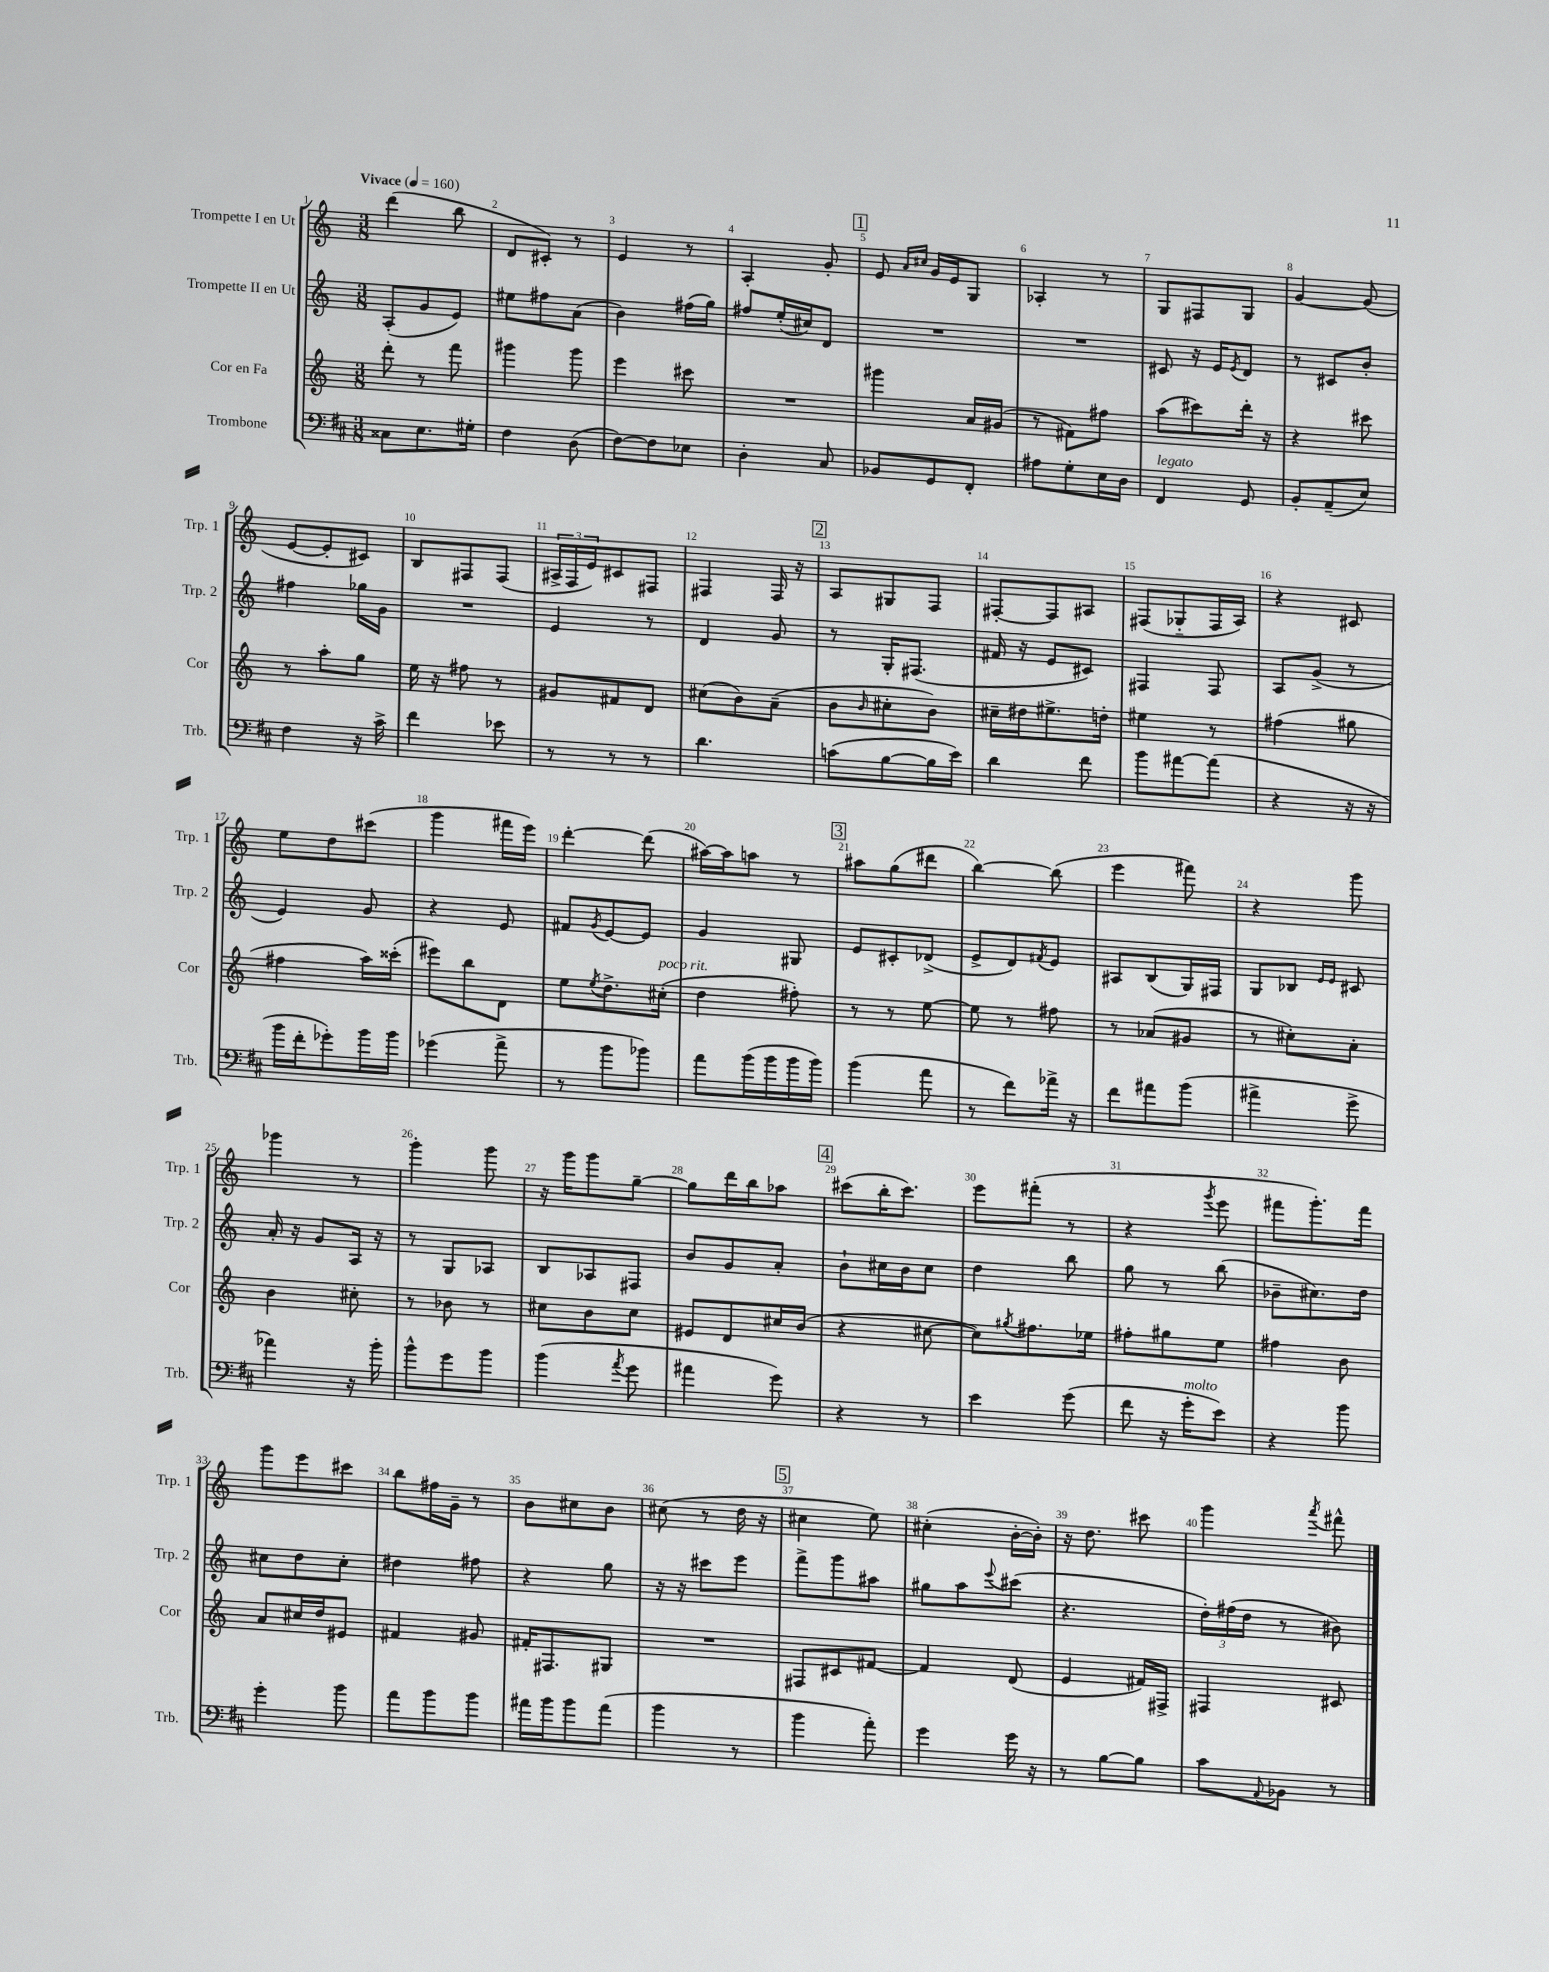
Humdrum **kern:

**kern	**kern	**kern	**kern
*staff4	*staff3	*staff2	*staff1
*clefF4	*clefG2	*clefG2	*clefG2
*k[f#c#]	*k[]	*k[]	*k[]
*M3/8	*M3/8	*M3/8	*M3/8
*MM160	*MM160	*MM160	*MM160
8C##	8ddd'	(8A'	(4ddd
8.E	8r	8g	.
.	8fff	8e)	8bb
16G#'	.	.	.
=	=	=	=
4F#	4ggg#	8ee#	8d
.	.	8ff#	8c#')
(8D	8ggg#	(8a	8r
=	=	=	=
[8F#)	4eee	4b)	4e
8F#]	.	.	.
8E-	8ccc#	(16ff#	8r
.	.	16gg)	.
=	=	=	=
4D'	4.r	8ff#	4A'
.	.	(16ee'	.
.	.	16cc#)	.
8C#	.	8d	8g'
=	=	=	=
8BB-	4ggg#	4.r	8e
.	.	.	16qqa
.	.	.	16qqcc#
8GG	.	.	16g
.	.	.	16e
8FF#'	16a	.	8G
.	(16g#	.	.
=	=	=	=
8A#	8r	4.r	4A-'
8G'	8f#)	.	.
16E	8ff#	.	8r
16D	.	.	.
=	=	=	=
4FF#	(8aa	8c#	8G
.	8ccc#)	16r	8F#
.	.	16e	.
.	.	8qe	.
8GG	16ddd'	8d	8G
.	16r	.	.
=	=	=	=
8BB'	4r	8r	[4g
(8AA~	.	8c#	.
8E)	8ccc#	8b'	(8g]
=	=	=	=
4F#	8r	4ff#	[8e
.	8aa'	.	8e']
16r	8gg	16gg-	8c#)
16c#^	.	16g	.
=	=	=	=
4f#	16ee	4.r	8B
.	16r	.	.
.	8ff#	.	8F#
8e-	8r	.	(8F#
=	=	=	=
8r	8g#	4e	24A#^
.	.	.	24F
.	.	.	24e)
8r	8f#	.	8c#
8r	8d	8r	8F#
=	=	=	=
4.d	(8cc#	4d	4F#
.	8b)	.	.
.	(8a~	8g	16F#
.	.	.	16r
=	=	=	=
(8c	8b	8r	8A
.	16qqb	.	.
[8B	8cc#'	16G'	8G#
.	.	(8.F#	.
16B]	8b)	.	8F
16e)	.	.	.
=	=	=	=
4d	16cc#~	16f#	[8F#'
.	16dd#	16r	.
.	8.ee#^	8e	8F#]
8f#	.	8c#)	8A#
.	16dd'	.	.
=	=	=	=
8b	4ee#	4F#	(8F#
[8a#	.	.	8G-'~
(8a#]	8r	8F#	16F#
.	.	.	16A)
=	=	=	=
4r	(4ff#	8A	4r
.	.	(8g^	.
16r	8gg#	8r	8c#
16r	.	.	.
=	=	=	=
16b	4ff#	4e)	8ee
16f#'	.	.	.
8g-')	.	.	8dd
16b	16aa)	8g	(8ccc#
16b	(16ccc##'	.	.
=	=	=	=
(4g-	8eee#)	4r	4ggg
.	8bb	.	.
8a^	8d	8e	16fff#
.	.	.	16eee)
=	=	=	=
8r	8ee	8f#	[4ddd'
.	8qee	8qg	.
8b	8.dd^	[8e	.
8b-)	.	8e]	(8ddd]
.	(16cc#'	.	.
=	=	=	=
8a	4dd	4g	[16aa#)
.	.	.	16aa#]
(16b	.	.	8aa
16b	.	.	.
16b	8ff#')	8G#	8r
16b)	.	.	.
=	=	=	=
(4b	8r	8e	8aa#
.	8r	8c#'	(8gg
8a	[8ee	(8d-^	8ddd#
=	=	=	=
8r	8ee]	8e^	[4bb)
8f#)	8r	8d)	.
.	.	8qf#	.
16a-^	8ff#	8e	(8bb]
16r	.	.	.
=	=	=	=
8f#	8r	8A#	4eee
8a#	(8a-	(8B	.
(8b	8g#	16G)	8fff#)
.	.	16F#	.
=	=	=	=
4a#^	8r	8G	4r
.	8cc#')	8B-	.
.	.	16qqe	.
.	.	16qqe	.
8g^	8a'	8c#	8ggg
=	=	=	=
4a-)	4b	16a'	4ggg-
.	.	16r	.
.	.	8g	.
16r	8cc#'	16A	8r
16b'	.	16r	.
=	=	=	=
8b^^	8r	8r	4ggg'
8g	8b-	8G	.
8b	8r	8A-	8ggg
=	=	=	=
(4b	8cc#	8B	16r
.	.	.	16ggg
.	8b	8A-	8ggg
8qa	.	.	.
8g	8cc#	8F#	[8gg~
=	=	=	=
4a#	8e#	8b	8gg]
.	8d	8g	16ddd
.	.	.	16bb
8g)	16cc#	8a'	8aa-
.	(16b	.	.
=	=	=	=
4r	4r	8b`	(8ccc#
.	.	16cc#	16bb'
.	.	16b	8.ccc#)
8r	[8cc#	8cc#	.
=	=	=	=
4e	8cc#])	4dd	8eee
.	8qgg#	.	.
.	8.ff#	.	(8fff#'
(8g	.	8bb	8r
.	16ee-	.	.
=	=	=	=
8f#	8ff#'	8gg	4r
16r	8gg#	8r	.
16g'	.	.	.
.	.	.	8qggg
8e)	8ee	(8bb	8eee
=	=	=	=
4r	4ff#	8b-~	8fff#
.	.	8.cc#)	8.ggg')
8b	8b	.	.
.	.	16dd	16fff#
=	=	=	=
4g'	8a	8cc#	8ggg
.	16cc#	8dd	8eee
.	16dd	.	.
8b	8e#	8cc#'	8ccc#
=	=	=	=
8a	4f#	4dd#	8bb
8b	.	.	16ff#
.	.	.	16g~
8b	8g#	8ff#	8r
=	=	=	=
16a#	16f#'	4r	8b
16b	8.F#	.	.
8b	.	.	8cc#
(8a#	8G#	8gg	8b
=	=	=	=
4b	4.r	16r	(8cc#
.	.	16r	.
.	.	8ccc#	8r
8r	.	8eee	16dd
.	.	.	16r
=	=	=	=
4b	8F#	8fff^	4cc#
.	8c#	8ggg	.
8a')	[8f#	8aa#	8ee)
=	=	=	=
4g	4f#]	8gg#	(4cc#'
.	.	8aa	.
.	.	8qqeee	.
16g	(8d	(8ccc#	[16b'
16r	.	.	16b'])
=	=	=	=
8r	4e	4.r	16r
.	.	.	8.dd
[8B	.	.	.
8B]	16f#)	.	8ccc#
.	16F#^	.	.
=	=	=	=
8c#	4F#	24dd')	4ggg
.	.	(24ff#	.
.	.	24dd	.
8qqAA	.	.	.
8BB-	.	8r	.
.	.	.	8qaaa
8r	8c#	8b#)	8fff#^^
==	==	==	==
*-	*-	*-	*-
